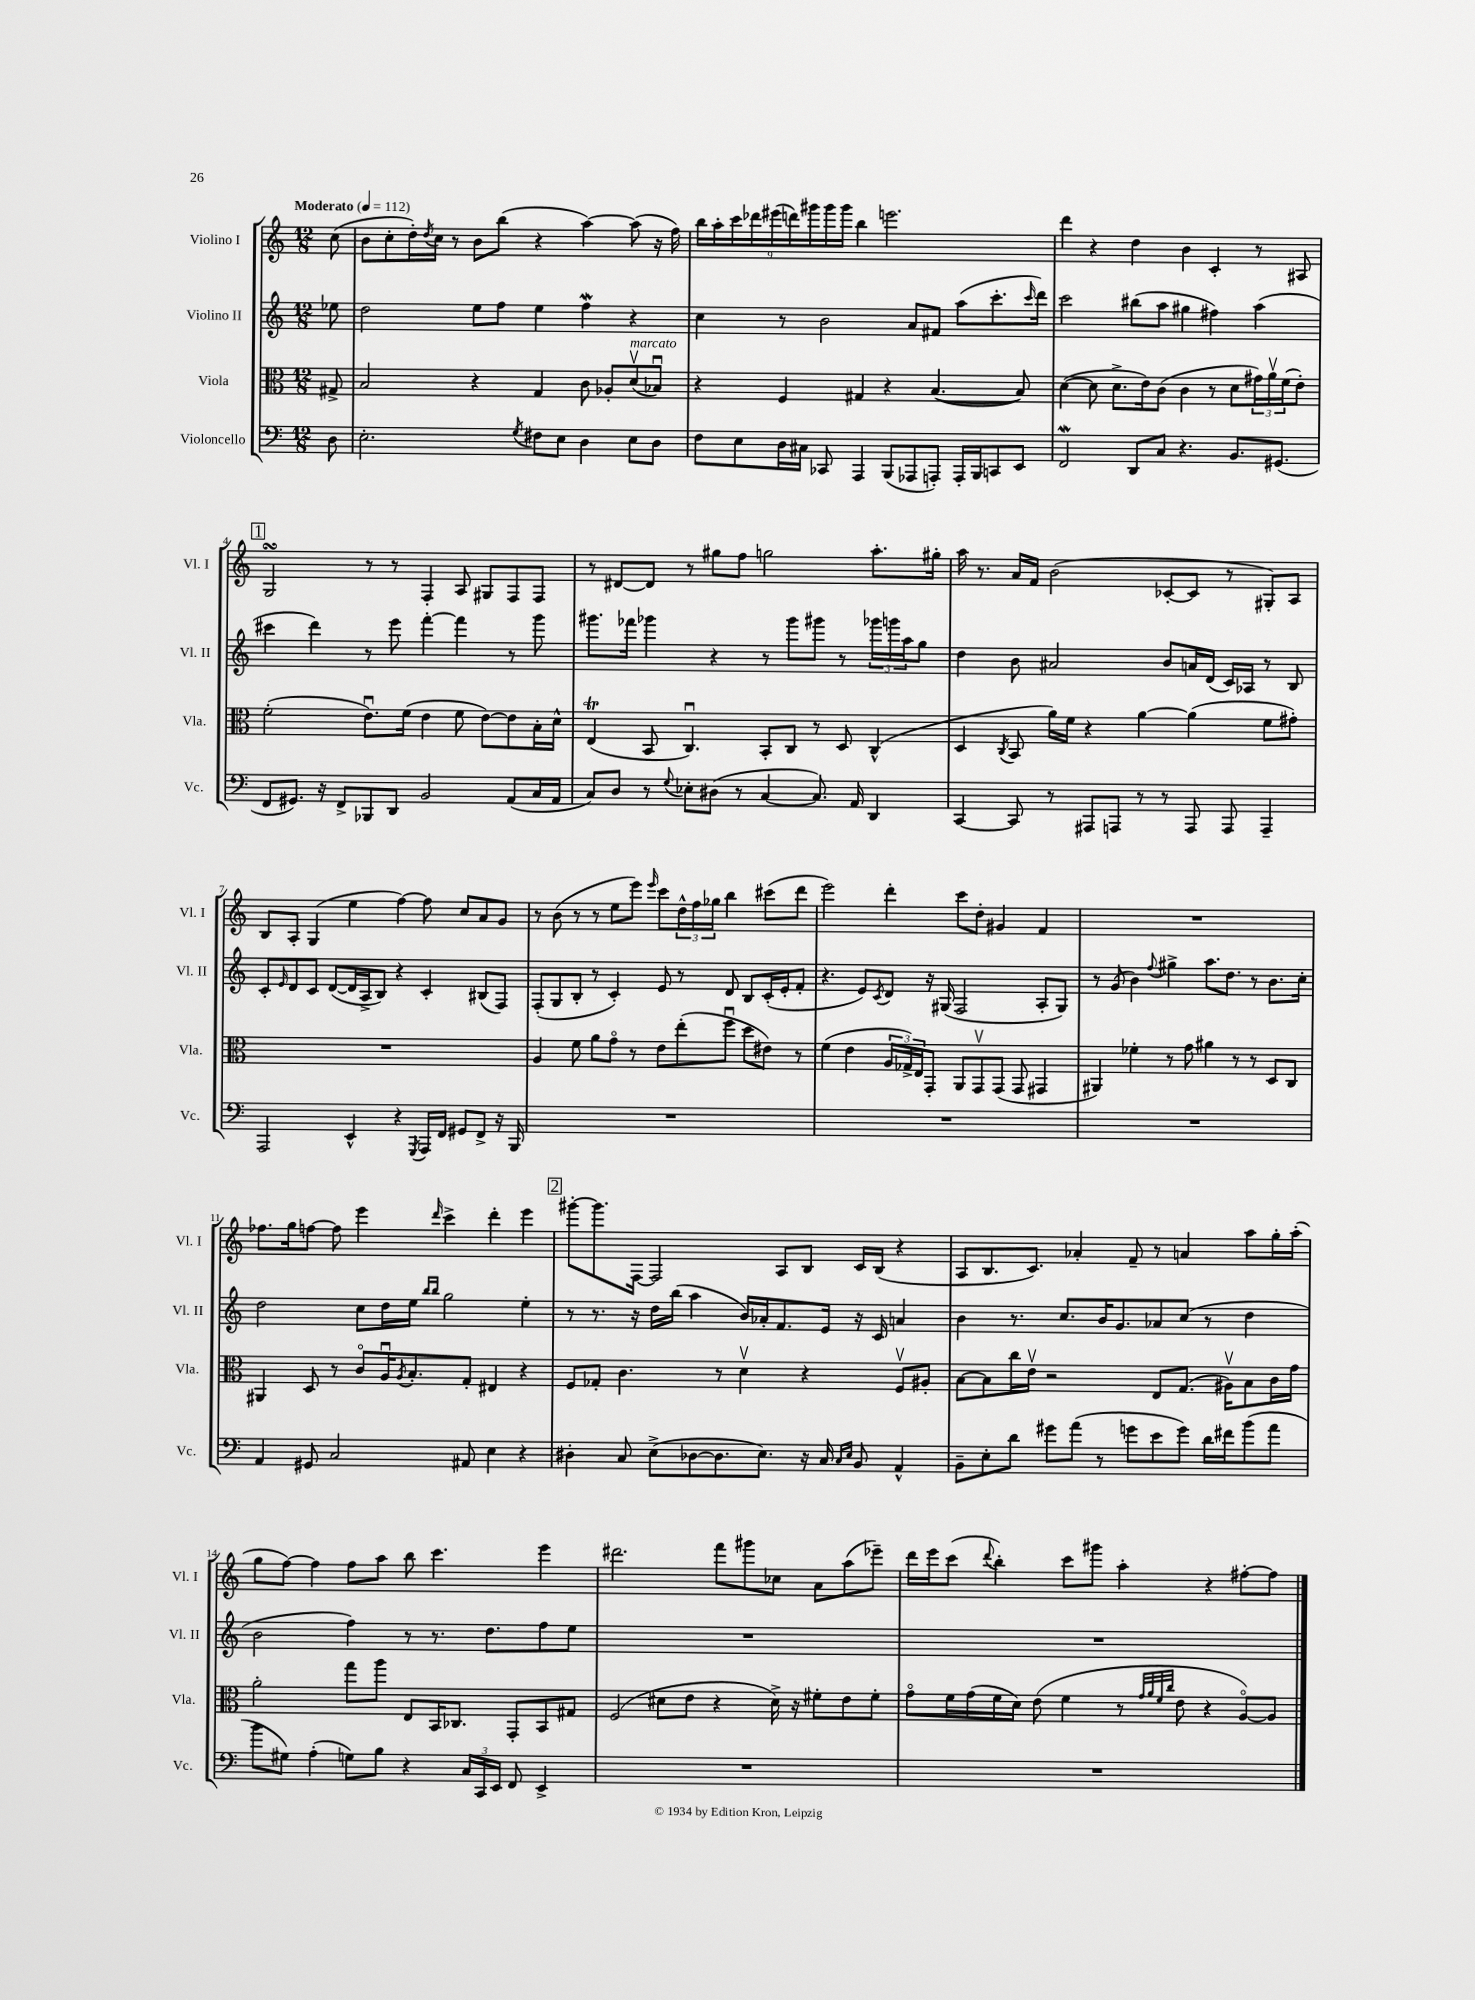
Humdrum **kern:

**kern	**kern	**kern	**kern
*staff4	*staff3	*staff2	*staff1
*clefF4	*clefC3	*clefG2	*clefG2
*k[]	*k[]	*k[]	*k[]
*M12/8	*M12/8	*M12/8	*M12/8
*MM112	*MM112	*MM112	*MM112
8D\	8G#^/	8ee-\	(8cc\
=	=	=	=
2.E'\	2B/	2dd\	8b\L
.	.	.	8cc'\
.	.	.	16dd'\L)
.	.	.	8qdd/
.	.	.	16cc\JJ
.	.	.	8r
.	4r	8ee\L	8b\L
.	.	8ff\J	(8bb\J
8qG/	.	.	.
8F#\L	4G/	4ee\	4r
8E\J	.	.	.
4D\	8c\	4ff\	[4aa\)
.	8A-'/L	.	.
8E\L	(8dv/	4r	(8aa\]
8D\J	8B-u/J)	.	16r
.	.	.	16ff\)
=	=	=	=
8F\L	4r	4cc\	18bb\LL
.	.	.	18aa'\
.	.	.	18ccc\
8E\	.	.	.
.	.	.	18ddd-\
.	.	.	(18eee#\
16D\L	4F/	8r	.
.	.	.	18ddd\)
16C#\JJ	.	.	.
.	.	.	18ggg#\
8CC-/	.	2b\	.
.	.	.	18ggg#\
.	.	.	18ggg#\JJ
4AAA/	4G#/	.	4bb\
(8BBB/L	4r	.	2.eee\
8AAA-/	.	8a/L	.
8AAA'/J)	([4.B/	8f#/J	.
16AAA'/LL	.	(8aa\L	.
16BBB/J	.	.	.
8CC/	.	8.ccc'\	.
8EE/J	8B/])	.	.
.	.	16qqccc/	.
.	.	16ddd\Jk)	.
=	=	=	=
2FF/	([4d\	2ccc\	4ddd\
.	8d\]	.	4r
.	8.d^\L	.	.
8DD/L	.	(8bb#\L	4dd\
.	16e\k)	.	.
8C/J	(8c\J	8aa\J	.
4.r	4c\	4gg#\	4b\
.	8r	4ff#\)	4c'/
8.BB/L	8d\L	.	.
.	24g#\L)	(4aa\	8r
.	24av\	.	.
(8.GG#/J	.	.	.
.	(24f\J	.	.
.	8e'\J)	.	8A#/
=	=	=	=
8FF/L	(2f'\	4ccc#\	2G/
8.GG#/J)	.	.	.
.	.	4ddd\)	.
16r	.	.	.
8FF^/L	.	.	.
8BBB-/	8.eu\L)	8r	8r
8DD/J	.	8eee\	8r
.	(16f\Jk	.	.
2BB/	4e\	[4fff'\	4F'/
.	8f\	4fff\]	8A/
.	[8e\L)	.	8G#/L
(8AA/L	8e\]	8r	8F/
16C/L	16B'\L	8ggg\	8F/J
16AA/JJ	16d^^\JJ	.	.
=	=	=	=
8C/L)	(4E/	8.ggg#\L	8r
8D/J	.	.	[8d#/L
.	.	16fff-\Jk	.
8r	8BB/	4ggg-\	8d#/]J
8qqG/	.	.	.
8E-'\L	4.Cu/)	.	8r
(8D#\J	.	4r	8gg#\L
8r	.	.	8ff\J
[4C/	8BB'/L	8r	2gg\
.	8C/J	8ggg-\L	.
8.C/])	8r	8ggg#\J	.
.	8D/	8r	.
16AA/	.	.	.
4DD/	(4C^^/	24ggg-\LL	8.aa'\L
.	.	24ggg\	.
.	.	24aa\J	.
.	.	8gg\J	.
.	.	.	16gg#'\Jk
=	=	=	=
[4CC/	4D/	4dd\	16aa\
.	.	.	8.r
.	8qC/	.	.
8CC/]	8BB/	8b\	16a/LL
.	.	.	16f/JJ
8r	16a\LL)	2a#/	(2b\
.	16f\JJ	.	.
8AAA#/L	4r	.	.
8AAA/J	.	.	.
8r	[4a\	.	.
8r	.	8b/L	[8c-'/L
8AAA/	(4a\]	16a/L	8c-/]J
.	.	(16d/JJ	.
8AAA/	.	16c/LL)	8r
.	.	16A-/JJ	.
4AAA~/	8f\L	8r	8G#'/L)
.	8g#'\J)	8B/	8A/J
=	=	=	=
2AAA/	1.r	8c'/L	8B/L
.	.	16qqe/	.
.	.	8d/	8A'/J
.	.	8c/J	(4G/
.	.	([8d/L	.
4EE^^/	.	16d/]L	4ee\
.	.	16A^/J	.
.	.	8B/J)	.
4r	.	4r	[4ff\)
8qGGG/	.	.	.
16AAA/LL	.	4c'/	8ff\]
16FF/JJ	.	.	.
8GG#/L	.	.	8cc/L
8FF^/J	.	(8B#/L	8a/
16r	.	8F/J)	8g/J
16BBB/	.	.	.
=	=	=	=
1.r	4A/	(8F'/L	8r
.	.	8G/	(8b\
.	8f\	8B'/J	8r
.	8a\L	8r	8r
.	8go\J	4c'/)	8ee\L
.	8r	.	8eee\J)
.	.	.	16qqeee/
.	8e\L	8e/	8ccc\L
.	(8ee'\	8r	24dd^^\L
.	.	.	24ff\
.	.	.	24gg-\JJ
.	8ffu\J	8d/	4bb\
.	8dd\L	8B/L	.
.	8e#\J)	(16c'/L	(8ccc#\L
.	.	16e'/J	.
.	8r	8f'/J	8ddd\J
=	=	=	=
1.r	(4f\	4.r	2eee\)
.	4e\	.	.
.	.	8e/L)	.
.	.	8qc/	.
.	24A/LL	8d/J	4ddd'\
.	24G-^/)	.	.
.	24E/J	.	.
.	8GG'/J	16r	.
.	.	(16G#/	.
.	8AA/L	2F/	8ccc\L
.	8GGv/	.	8dd'\J
.	(8GG/J	.	4g#/
.	8GG/	.	.
.	4GG#/	8A'/L	4f/
.	.	8G#/J)	.
=	=	=	=
1.r	4AA#/)	8r	1.r
.	.	(8g/	.
.	4f-'\	4b\)	.
.	.	8qqff/	.
.	8r	4gg#^\	.
.	8g\	.	.
.	4a#\	8.aa\L	.
.	.	8.dd\J	.
.	8r	.	.
.	8r	8r	.
.	8D/L	8.b\L	.
.	8C/J	.	.
.	.	16cc'\Jk	.
=	=	=	=
4AA/	4AA#/	2dd\	8.ff-\L
.	.	.	16gg\k
8GG#/	8D/	.	[8ff\J
2C/	8r	.	8ff\]
.	8co/L	8cc\L	4eee\
.	16Au/K	16dd\L	.
.	8qA/	.	.
.	8.B'/	16ee\JJ	.
.	.	16qqbb/LL	.
.	.	16qqbb/JJ	16qqddd/
.	.	2gg\	4ccc^\
8AA#/	8G'/J	.	.
4E\	4E#/	.	4ddd'\
4r	4r	4ee'\	4eee\
=	=	=	=
4D#'\	8F/L	8r	[8ggg#'\L
.	8G-'/J	8.r	8.ggg#\]
8C/	4.c\	.	.
.	.	16r	[16F\Jk
(8E^\L	.	16dd\LL	2F/]
.	.	(16bb\JJ	.
[8D-\	.	4aa\	.
8.D-\]	8r	.	.
.	4dv\	16b/LL)	.
8.E\J)	.	16a-'/J	.
.	.	8.f/	8A/L
16r	4r	.	8B/J
16C/	.	16e/Jk	.
16qqC/LL	.	.	.
16qqE/JJ	.	.	.
8BB/	.	16r	16c/LL
.	.	16c/	(16B/JJ
4AA^^/	8Fv/L	4a/	4r
.	8A#'/J	.	.
=	=	=	=
8BB~\L	[8B\L	4b\	8A/L
8E'\	8B\]	.	8.B/
8d\J	16cc\L	8.r	.
.	16ev\JJ	.	8.c/J)
8g#\L	2r	.	.
.	.	8.cc/L	.
(8a\J	.	.	4a-'/
8r	.	16b/K	.
.	.	8.g/	.
8g\L	.	.	8f~/
8e\	8E/L	8a-/	8r
8g\J)	(8.G/J	(8cc/J	4a/
16d\LL	.	8r	.
16f#\J	16A#v\LK)	.	.
(8b\	8B\	4dd\	8aa\L
8a\J	16c\L	.	16gg'\L
.	16g\JJ	.	(16aa'\JJ
=	=	=	=
8b\L	2a'\	2b\	8gg\L
8G#\J)	.	.	[8ff\J)
(4A'\	.	.	4ff\]
8G\L)	8gg\L	4ff\)	8ff\L
8B\J	8aa\J	.	8aa\J
4r	8E/L	8r	8bb\
.	16BB/K	8.r	4.ccc\
.	8.C-/J	.	.
24C/LL	.	.	.
24CC/	.	.	.
.	.	8.dd\L	.
24EE/JJ	.	.	.
8FF/	8GG'/L	.	.
4EE^/	8BB/	8ff\	4eee\
.	8G#/J	8ee\J	.
=	=	=	=
1.r	(2F/	1.r	2.ddd#\
.	8d#\L	.	.
.	8e\J	.	.
.	4r	.	8fff\L
.	.	.	8ggg#\
.	16d#^\)	.	8cc-\J
.	16r	.	.
.	8f#'\L	.	8a\L
.	8e\	.	(8aa\
.	8f#'\J	.	8eee-~\J)
=	=	=	=
1.r	8go\L	1.r	16ddd\LL
.	.	.	16eee\J
.	16f\L	.	(8ccc\J
.	(16g\	.	.
.	.	.	8qqddd/
.	16f\	.	4bb'\)
.	16d\JJ)	.	.
.	(8e\	.	.
.	4f\	.	8ccc\L
.	.	.	8ggg#\J
.	8r	.	4aa'\
.	32qqg/LLL	.	.
.	32qqa/	.	.
.	32qqf/	.	.
.	32qqcc/JJJ	.	.
.	8e\	.	.
.	4r	.	4r
.	[8Ao/L)	.	[8ff#'\L
.	8A/]J	.	8ff#\]J
==	==	==	==
*-	*-	*-	*-
